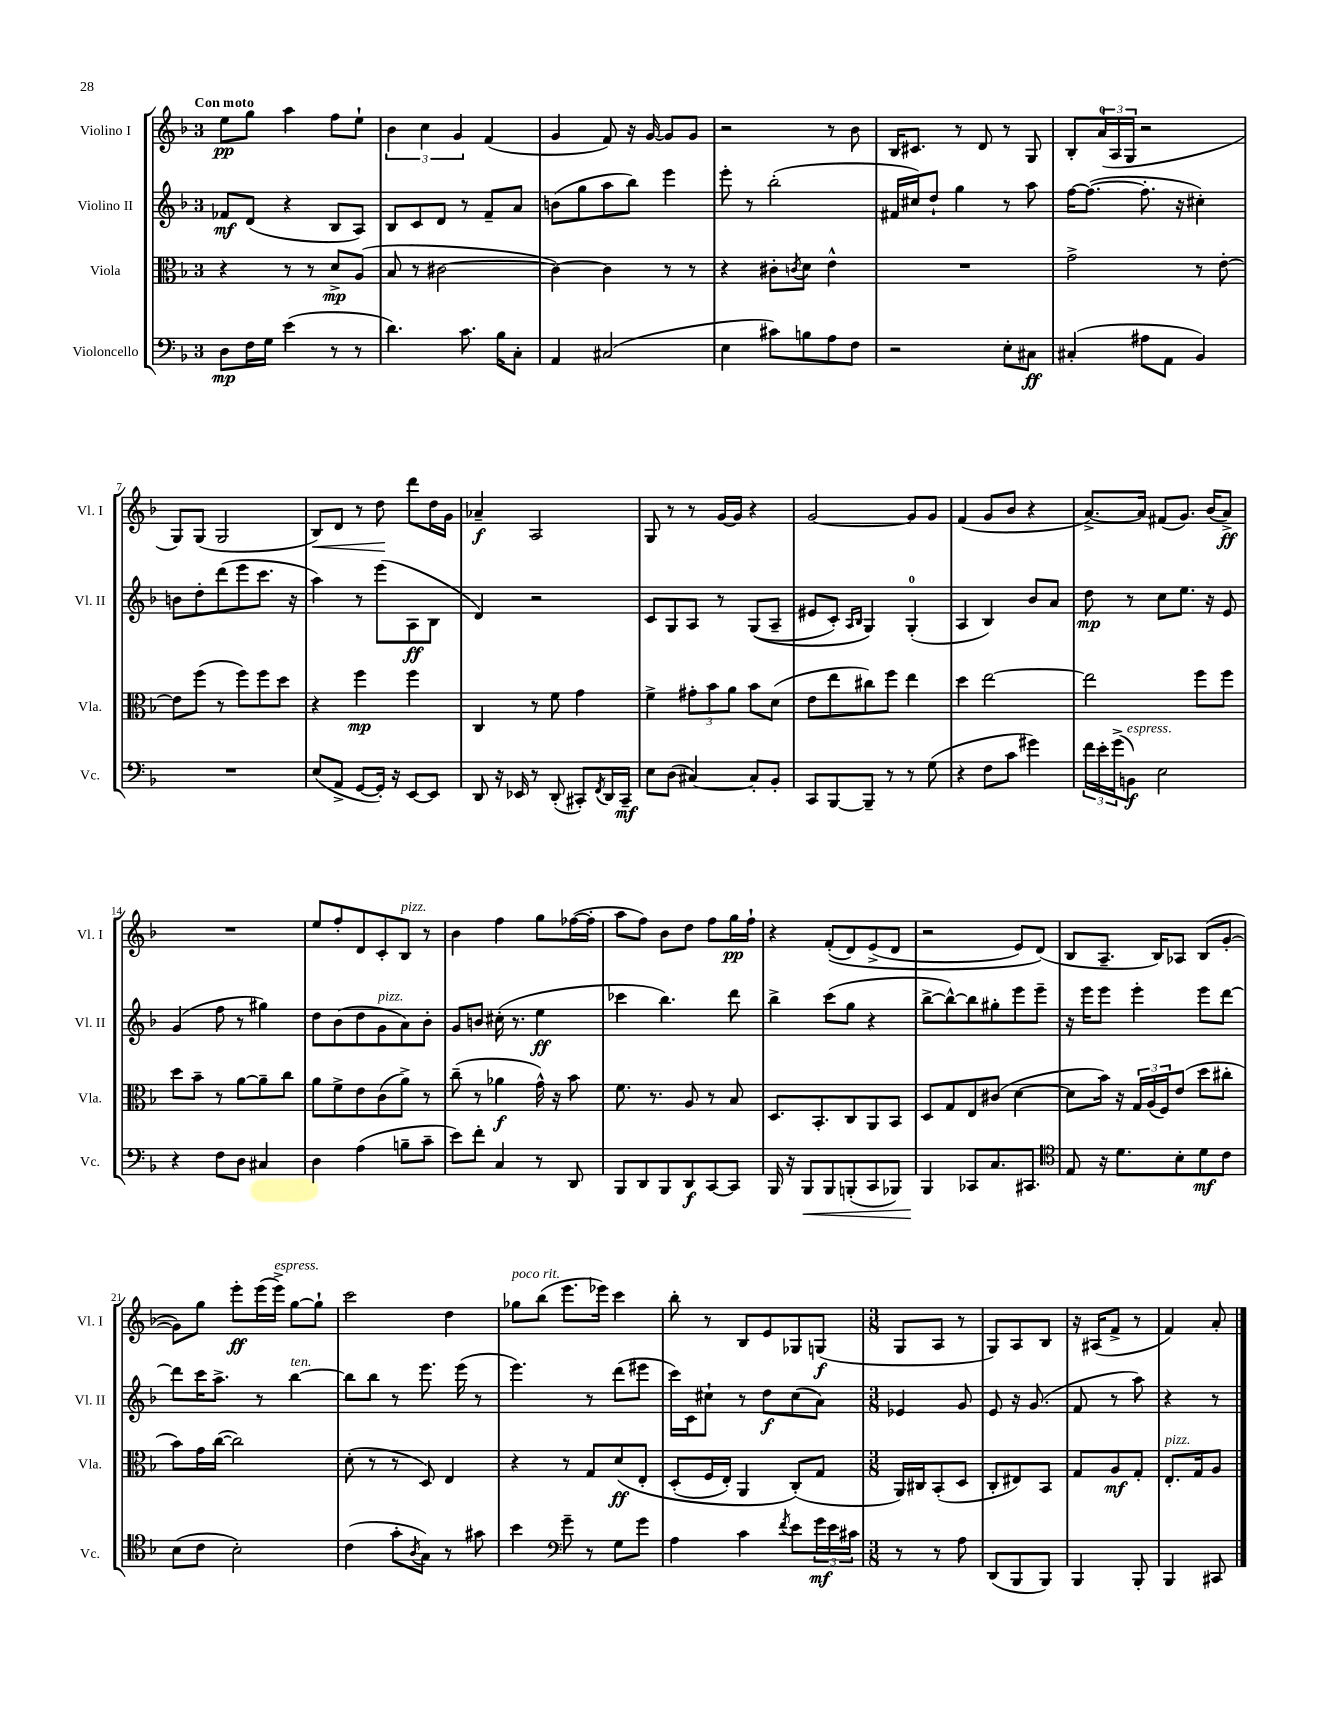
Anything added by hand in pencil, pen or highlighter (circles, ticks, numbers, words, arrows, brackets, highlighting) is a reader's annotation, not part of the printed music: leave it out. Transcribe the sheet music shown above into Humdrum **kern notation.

**kern	**kern	**kern	**kern
*staff4	*staff3	*staff2	*staff1
*clefF4	*clefC3	*clefG2	*clefG2
*k[b-]	*k[b-]	*k[b-]	*k[b-]
*M3/4	*M3/4	*M3/4	*M3/4
8D	4r	8f-	8ee
16F	.	(8d	8gg
16G	.	.	.
(4e	8r	4r	4aa
.	8r	.	.
8r	8d^	8B-	8ff
8r	(8A	8A)	8ee`
=	=	=	=
4.d)	8B-	8B-	6b-
.	8r	8c	.
.	.	.	6cc
.	[2c#	8d	.
.	.	.	6g
8.c	.	8r	.
.	.	8f~	(4f
16B-	.	.	.
8C'	.	8a	.
=	=	=	=
4AA	4c#_)	(8b	4g
.	.	8gg	.
(2C#	4c#]	8aa	8f)
.	.	8bb-)	16r
.	.	.	[16g
.	8r	4eee	8g]
.	8r	.	8g
=	=	=	=
4E	4r	8eee'	2r
.	.	8r	.
8c#)	8c#'	(2bb-'	.
.	8qc	.	.
8B	8d	.	.
8A	4e^^	.	8r
8F	.	.	8b-
=	=	=	=
2r	2.r	16f#	16B-
.	.	16cc#)	8.c#
.	.	8dd`	.
.	.	4gg	8r
.	.	.	8d
8E'	.	8r	8r
8C#	.	8aa	8G
=	=	=	=
(4C#'	2g^	[16ff	8B-'
.	.	(8.ff_	.
.	.	.	(24a
.	.	.	24A
.	.	.	24G
8A#	.	8.ff']	2r
8AA	.	.	.
.	.	16r	.
4BB-)	8r	4cc#')	.
.	[8e'	.	.
=	=	=	=
2.r	8e]	8b	8G)
.	(8ff	8dd'	(8G
.	8r	(8ddd	2G
.	8ff)	8eee	.
.	8ff	8.ccc	.
.	8dd	.	.
.	.	16r	.
=	=	=	=
(8E	4r	4aa)	8B-)
8AA^	.	.	8d
[8GG	4ff	8r	8r
16GG'])	.	(8eee	8dd
16r	.	.	.
[8EE	4ff	8A	8ddd
8EE]	.	8B-	16dd
.	.	.	16g
=	=	=	=
8DD	4C	4d)	4a-~
16r	.	.	.
16EE-	.	.	.
8r	8r	2r	2A
(8DD'	8f	.	.
8CC#')	4g	.	.
8qFF	.	.	.
16DD	.	.	.
16CC#~	.	.	.
=	=	=	=
8E	4f^	8c	8G
(8D	.	8G	8r
[4C#)	12g#'	8A	8r
.	12b-	.	.
.	.	8r	[16g
.	12a	.	.
.	.	.	16g]
8C#']	8b-	&((8G	4r
8BB-'	(8d	8A~	.
=	=	=	=
8CC	8e	8e#	[2g
[8BBB-	8ee	8c')	.
.	.	16qqA	.
.	.	16qqB-	.
8BBB-~]	8cc#)	4G&)	.
8r	8ff	.	.
8r	4ee	(4G'	8g]
(8G	.	.	8g
=	=	=	=
4r	4dd	4A	(4f
8F	[2ee	4B-)	8g
8c	.	.	8b-
4g#)	.	8b-	4r
.	.	8a	.
=	=	=	=
24f	2ee]	8dd	[8.a^)
24e'	.	.	.
(24g^	.	.	.
8BB)	.	8r	.
.	.	.	16a]
2E	.	8cc	(8f#
.	.	8.ee	8.g)
.	8ff	.	.
.	.	16r	(16b-
.	8ff	8e	8a^)
=	=	=	=
4r	8dd	(4g	2.r
.	8b-~	.	.
8F	8r	8ff	.
8D	[8a	8r	.
4C#	8a~]	4gg#)	.
.	8cc	.	.
=	=	=	=
4D	8a	8dd	8ee
.	8f^	(8b-	8ff'
(4A	8e	8dd	8d
.	(8c	8g	8c'
8B~	8a^)	8a)	8B-
8c~	8r	8b-'	8r
=	=	=	=
8e)	(8cc~	8g	4b-
8f'	8r	8b	.
4C	4a-	(16cc#'	4ff
.	.	8.r	.
8r	16g^^)	4ee	8gg
.	16r	.	.
8DD	8b-	.	([16ff-
.	.	.	16ff-']
=	=	=	=
8BBB-	8.f	4ccc-	8aa
8DD	.	.	8ff)
.	8.r	.	.
8BBB-	.	4.bb-)	8b-
8DD	8A	.	8dd
[8CC	8r	.	8ff
8CC]	8B-	8ddd	16gg
.	.	.	16ff`
=	=	=	=
16BBB-	8.D	4bb-^	4r
16r	.	.	.
8BBB-	.	.	.
.	8.BB-'	.	.
8BBB-	.	(8ccc	&((8f'
(8BBB'	8C	8gg	8d)
8CC	8AA	4r	(8e^
8BBB-)	8BB-	.	8d
=	=	=	=
4BBB-	8D	[8bb-^	2r
.	8G	8bb-^^_)	.
8CC-	8E	8bb-]	.
8.C	(8c#	8gg#'	.
.	[4d	8eee	8e)
8.CC#	.	.	.
.	.	8eee~	(8d&)
=	=	=	=
*clefC4	*	*	*
8E	8d]	16r	8B-
.	.	16eee	.
16r	16b-)	8eee	8.A~
8.d	16r	.	.
.	24G	4eee'	.
.	(24A	.	.
.	.	.	16B-)
.	24F)	.	.
8B-'	(8e	.	8A-
8d	8dd	8eee	(8B-
8c	8cc#'	[8ddd	[8g'
=	=	=	=
(8B-	8b-)	8ddd]	8g])
8c	16g	16ccc	8gg
.	([16cc	8.aa^	.
2B-')	2cc])	.	8eee'
.	.	8r	(16eee
.	.	.	16eee^)
.	.	[4bb-	[8gg
.	.	.	8gg`]
=	=	=	=
(4c	(8d'	8bb-]	2ccc
.	8r	8bb-	.
8g'	8r	8r	.
8qA	.	.	.
8G)	8D)	8.eee	.
8r	4E	.	4dd
.	.	(16eee	.
8g#	.	8r	.
=	=	=	=
4b-	4r	4.eee)	8gg-
.	.	.	(8bb-
*clefF4	*	*	*
8g~	8r	.	8.eee
8r	8G	8r	.
.	.	.	16eee-)
8G	&(8d	(8ddd	4ccc
8g	8E'	8eee#	.
=	=	=	=
4A	(8D'	16ccc)	8bb-'
.	.	16c	.
.	16F	8cc#`	8r
.	16E')	.	.
4c	4AA	8r	8B-
.	.	8dd	8e
8qf	.	.	.
8e	(8C'&)	(8cc#	8G-
24g	8G	8a)	(8G
24e	.	.	.
24c#	.	.	.
=	=	=	=
*M3/8	*M3/8	*M3/8	*M3/8
8r	16AA)	4e-	8G
.	16C#	.	.
8r	(8BB-'	.	8A
8A	8D	8g	8r
=	=	=	=
(8DD	8C'	8e	8G)
8BBB-	8E#)	16r	8A
.	.	(8.g	.
8BBB-)	8BB-	.	8B-
=	=	=	=
4BBB-	8G	8f	16r
.	.	.	(16A#
.	8A	8r	8f^
8BBB-'	8G'	8aa)	8r
=	=	=	=
4BBB-	8.E'	4r	4f)
.	16G	.	.
8CC#	8A	8r	8a'
==	==	==	==
*-	*-	*-	*-
